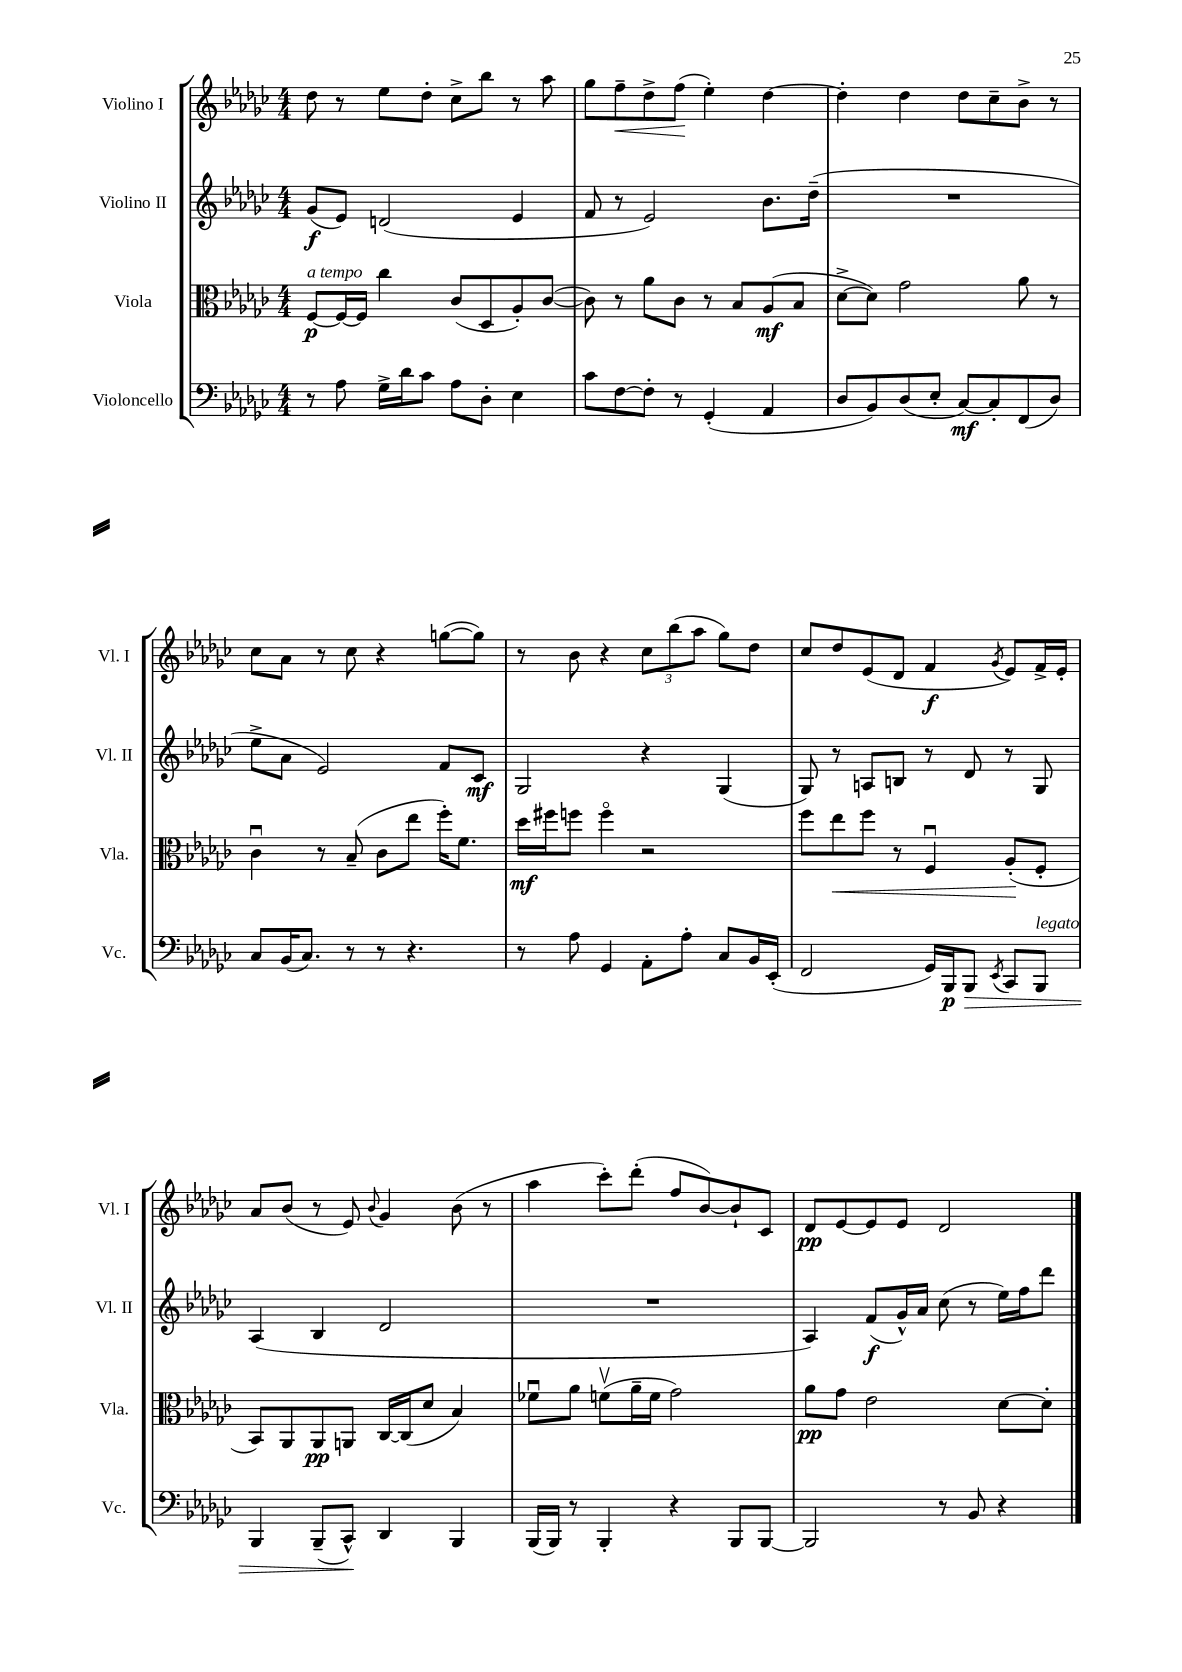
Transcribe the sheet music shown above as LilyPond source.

<<
\new StaffGroup <<
\new Staff = "s0" \with { instrumentName = "Violino I" shortInstrumentName = "Vl. I" } {
    \clef treble \key ges \major \numericTimeSignature \time 4/4
    des''8 r8 ees''8 des''8-. ces''8-> bes''8 r8 aes''8 |
    ges''8 f''8--\< des''8-> f''8\!( ees''4-.) des''4~ |
    des''4-. des''4 des''8 ces''8-- bes'8-> r8 |
    ces''8 aes'8 r8 ces''8 r4 g''8~( g''8) |
    r8 bes'8 r4 \tuplet 3/2 { ces''8 bes''8( aes''8 } ges''8) des''8 |
    ces''8 des''8 ees'8( des'8 f'4\f \acciaccatura { ges'8 } ees'8) f'16-> ees'16-. |
    aes'8 bes'8( r8 ees'8) \appoggiatura { bes'8 } ges'4 bes'8( r8 |
    aes''4 ces'''8-.) des'''8-.( f''8 bes'8~) bes'8-! ces'8 |
    des'8\pp ees'8~ ees'8 ees'8 des'2 \bar "|." |
}
\new Staff = "s1" \with { instrumentName = "Violino II" shortInstrumentName = "Vl. II" } {
    \clef treble \key ges \major \numericTimeSignature \time 4/4
    ges'8\f( ees'8) d'2( ees'4 |
    f'8 r8 ees'2) bes'8. des''16--( |
    R1 |
    ees''8-> aes'8 ees'2) f'8 ces'8\mf |
    ges2 r4 ges4( |
    ges8) r8 a8 b8 r8 des'8 r8 ges8 |
    aes4( bes4 des'2 |
    R1 |
    aes4) f'8\f( ges'16-^) aes'16 ces''8( r8 ees''16) f''16 des'''8 \bar "|." |
}
\new Staff = "s2" \with { instrumentName = "Viola" shortInstrumentName = "Vla." } {
    \clef alto \key ges \major \numericTimeSignature \time 4/4
    f8~\p^\markup { \italic "a tempo" } f16~ f16 ces''4 ces'8( des8 aes8-.) ces'8~( |
    ces'8) r8 aes'8 ces'8 r8 bes8 aes8\mf( bes8 |
    des'8~-> des'8) ges'2 aes'8 r8 |
    ces'4\downbow r8 bes8--( ces'8 ees''8 f''16-.) f'8. |
    des''16\mf fis''16 f''8 f''4\flageolet r2 |
    f''8 ees''8\< f''8 r8 f4\downbow aes8-.\!( f8-. |
    bes,8) aes,8 aes,8\pp a,8 ces16~ ces16( des'8 bes4) |
    fes'8\downbow aes'8 f'8\upbow( aes'16-- f'16 ges'2) |
    aes'8\pp ges'8 ees'2 des'8~ des'8-. \bar "|." |
}
\new Staff = "s3" \with { instrumentName = "Violoncello" shortInstrumentName = "Vc." } {
    \clef bass \key ges \major \numericTimeSignature \time 4/4
    r8 aes8 ges16-> des'16 ces'8 aes8 des8-. ees4 |
    ces'8 f8~ f8-. r8 ges,4-.( aes,4 |
    des8 bes,8) des8( ees8-. ces8~\mf) ces8-. f,8( des8) |
    ces8 bes,16( ces8.) r8 r8 r4. |
    r8 aes8 ges,4 aes,8-. aes8-. ces8 bes,16 ees,16-.( |
    f,2 ges,16) bes,,16\p bes,,8\> \acciaccatura { ees,8 } ces,8 bes,,8^\markup { \italic "legato" } |
    bes,,4 bes,,8--( ces,8-^\!) des,4 bes,,4 |
    bes,,16( bes,,16) r8 bes,,4-. r4 bes,,8 bes,,8~ |
    bes,,2 r8 bes,8 r4 \bar "|." |
}
>>
>>
\layout { \context { \Score \remove "Bar_number_engraver" } }
